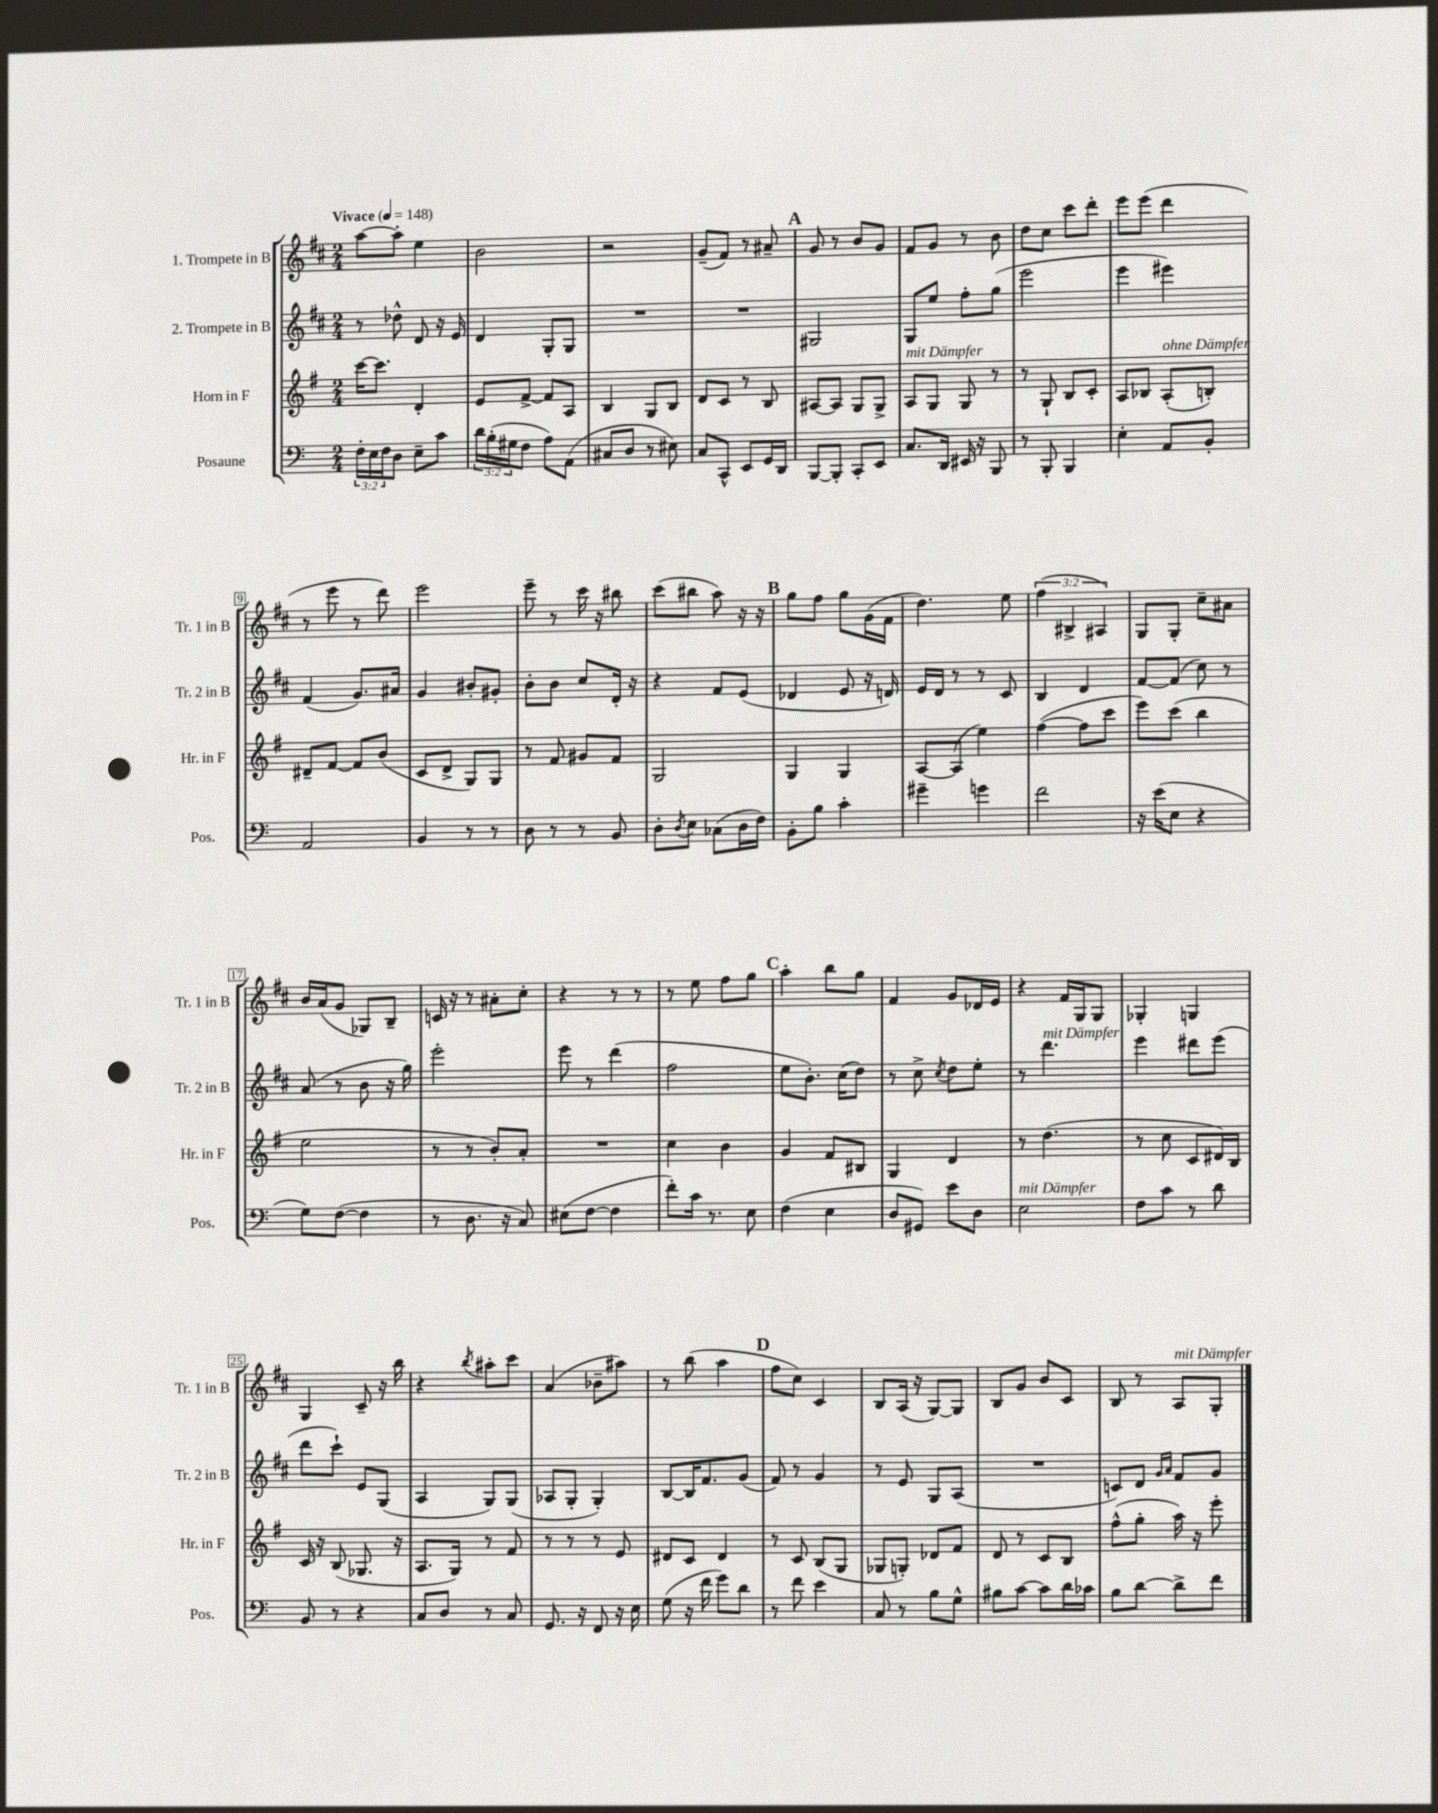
<<
\new StaffGroup <<
\new Staff = "s0" \with { instrumentName = "1. Trompete in B" shortInstrumentName = "Tr. 1 in B" } {
    \clef treble \key d \major \numericTimeSignature \time 2/4 \override Staff.TupletNumber.text = #tuplet-number::calc-fraction-text \tempo "Vivace" 4 = 148
    a''8~ a''8-. e''4 |
    b'2 |
    r2 |
    g'8--( fis'8) r8 ais'8-- |
    \mark \markup { \bold "A" } g'8 r8 b'8 g'8 |
    fis'8 g'8 r8 b'8 |
    d''8 cis''8 cis'''8 d'''8-. |
    e'''8 e'''8( d'''4 |
    r8 e'''8 r8 d'''8) |
    e'''2 |
    e'''8-- r8 cis'''16 r16 bis''8 |
    cis'''8( bis''8 a''8) r16 r16 |
    \mark \markup { \bold "B" } g''8 fis''8 g''8 g'16( fis'16 |
    d''4.) e''8 |
    \tuplet 3/2 { fis''4( bis4-> ais4) } |
    g8 g8-. cis''8-- ais'8 |
    b'16 a'16( g'8 ges8) b8-- |
    c'16 r16 r8 ais'8-. cis''8-. |
    r4 r8 r8 |
    r8 e''8 fis''8 g''8 |
    \mark \markup { \bold "C" } a''4-. b''8 g''8 |
    fis'4 g'8 des'16 e'16 |
    r4 fis'16 g16 g8 |
    ges4-. g4 |
    g4 cis'8-- r16 b''16 |
    r4 \acciaccatura { b''8 } ais''8-. cis'''8 |
    a'4( bes'8-- ais''8) |
    r8 b''8( a''4 |
    \mark \markup { \bold "D" } fis''8 cis''8) cis'4 |
    b8 a16( r16 g8~) g8 |
    b8 g'8 b'8 cis'8 |
    b8 r8 a8^\markup { \italic "mit Dämpfer" } g8-. \bar "|." |
}
\new Staff = "s1" \with { instrumentName = "2. Trompete in B" shortInstrumentName = "Tr. 2 in B" } {
    \clef treble \key d \major \numericTimeSignature \time 2/4
    r8 des''8-^ d'8 r16 e'16 |
    d'4 g8-. g8 |
    R2 |
    R2 |
    \mark \markup { \bold "A" } gis2 |
    g8 e''8 fis''8-. g''8( |
    e'''2 |
    e'''4 eis'''4) |
    fis'4( g'8.) ais'16 |
    g'4 bis'8-. gis'8-. |
    b'8-. b'8 cis''8 d'16-. r16 |
    r4 fis'8 e'8( |
    \mark \markup { \bold "B" } des'4 e'8 r16 d'16) |
    e'16 d'16 r8 r8 cis'8 |
    b4 d'4 |
    fis'8~ fis'8( cis''8) r8 |
    a'8( r8 b'8 r16 g''16) |
    e'''2-. |
    e'''8 r8 d'''4( |
    fis''2 |
    \mark \markup { \bold "C" } e''8 b'8.-.) cis''16( d''8) |
    r8 cis''8-> \acciaccatura { cis''8 } d''8 e''8-. |
    r8 d'''4.^\markup { \italic "mit Dämpfer" } |
    e'''4 dis'''8 e'''8( |
    d'''8 cis'''8-!) e'8 g8( |
    a4 g8) g8( |
    aes8 g8-. g4-.) |
    b8~ b16 fis'8. g'8( |
    \mark \markup { \bold "D" } fis'8) r8 g'4 |
    r8 e'8 g8 a8( |
    R2 |
    c'8) d'8 \grace { g'16 a'16 } fis'8 g'8 \bar "|." |
}
\new Staff = "s2" \with { instrumentName = "Horn in F" shortInstrumentName = "Hr. in F" } {
    \clef treble \key g \major \numericTimeSignature \time 2/4
    c'''16~ c'''8. d'4-. |
    e'8 fis'8~-> fis'8 a8 |
    b4 g8 b8 |
    d'8 c'8 r8 b8 |
    \mark \markup { \bold "A" } ais8~ ais8 g8 g8-> |
    a8^\markup { \italic "mit Dämpfer" } g8 g8 r8 |
    r8 g8-! b8 c'8-. |
    a8 bes8 a8-.^\markup { \italic "ohne Dämpfer" }( b8-.) |
    dis'8-- fis'8~ fis'8 b'8( |
    c'8 d'8-> g8) g8 |
    r8 fis'8 gis'8 fis'8 |
    g2 |
    \mark \markup { \bold "B" } g4 g4 |
    a8~ a8( e''4) |
    fis''4~( fis''8 c'''8 |
    e'''8) c'''8( b''4 |
    e''2 |
    r8 r8 b'8-.) a'8-. |
    R2 |
    c''4 b'4 |
    \mark \markup { \bold "C" } g'4 fis'8 bis8 |
    g4 d'4 |
    r8 d''4.( |
    r8 c''8 c'8 dis'16) b16 |
    c'16 r16 b8( ges8. r16 |
    a8. g16) r8 fis'8 |
    r8 r8 r8 e'8 |
    dis'8 c'8 dis'4 |
    \mark \markup { \bold "D" } r8 c'8 b8( g8 |
    ges8 g8-.) des'8 fis'8 |
    d'8 r8 c'8 b8 |
    fis''8-^( g''8-. a''16) r16 e'''8-. \bar "|." |
}
\new Staff = "s3" \with { instrumentName = "Posaune" shortInstrumentName = "Pos." } {
    \clef bass \key c \major \numericTimeSignature \time 2/4 \override Staff.TupletNumber.text = #tuplet-number::calc-fraction-text
    \tuplet 3/2 { f16-. e16 f16 } d8 e8-- c'8 |
    \tuplet 3/2 { d'16 b16-.( gis16 } f8 a8) a,8( |
    cis8 d8 r8 eis8) |
    c8 c,8-^ e,8 g,16 d,16 |
    \mark \markup { \bold "A" } b,,8~ b,,8-. c,8-. e,8 |
    c8. d,16 eis,16 r16 b,,8 |
    r8 b,,8-. b,,4 |
    e4-. a,8 b,8-. |
    a,2 |
    b,4 r8 r8 |
    d8 r8 r8 b,8 |
    d8-. \acciaccatura { d8 } e8 ces8( d16 f16) |
    \mark \markup { \bold "B" } b,8-. b8 c'4-. |
    gis'4-- g'4 |
    f'2 |
    r16 e'16( e8 r4 |
    g8) f8~( f4 |
    r8 d8. r16 c8) |
    eis8( f8~ f4 |
    f'8-.) c'16 r8. e8 |
    \mark \markup { \bold "C" } f4( e4 |
    d8 gis,8) e'8 d8 |
    e2^\markup { \italic "mit Dämpfer" } |
    f8 c'8 r8 d'8 |
    b,8 r8 r4 |
    c8 d8 r8 c8 |
    g,8. r16 f,8 r16 e16 |
    g8( r16 f'16 g'8) d'8 |
    \mark \markup { \bold "D" } r8 f'8 e'4 |
    c8 r8 b8 g8-^ |
    bis8 c'8~ c'8 d'16 ces'16 |
    b8 d'8~ d'8-> f'8 \bar "|." |
}
>>
>>
\layout { \context { \Score \override BarNumber.stencil = #(make-stencil-boxer 0.1 0.3 ly:text-interface::print) } }
